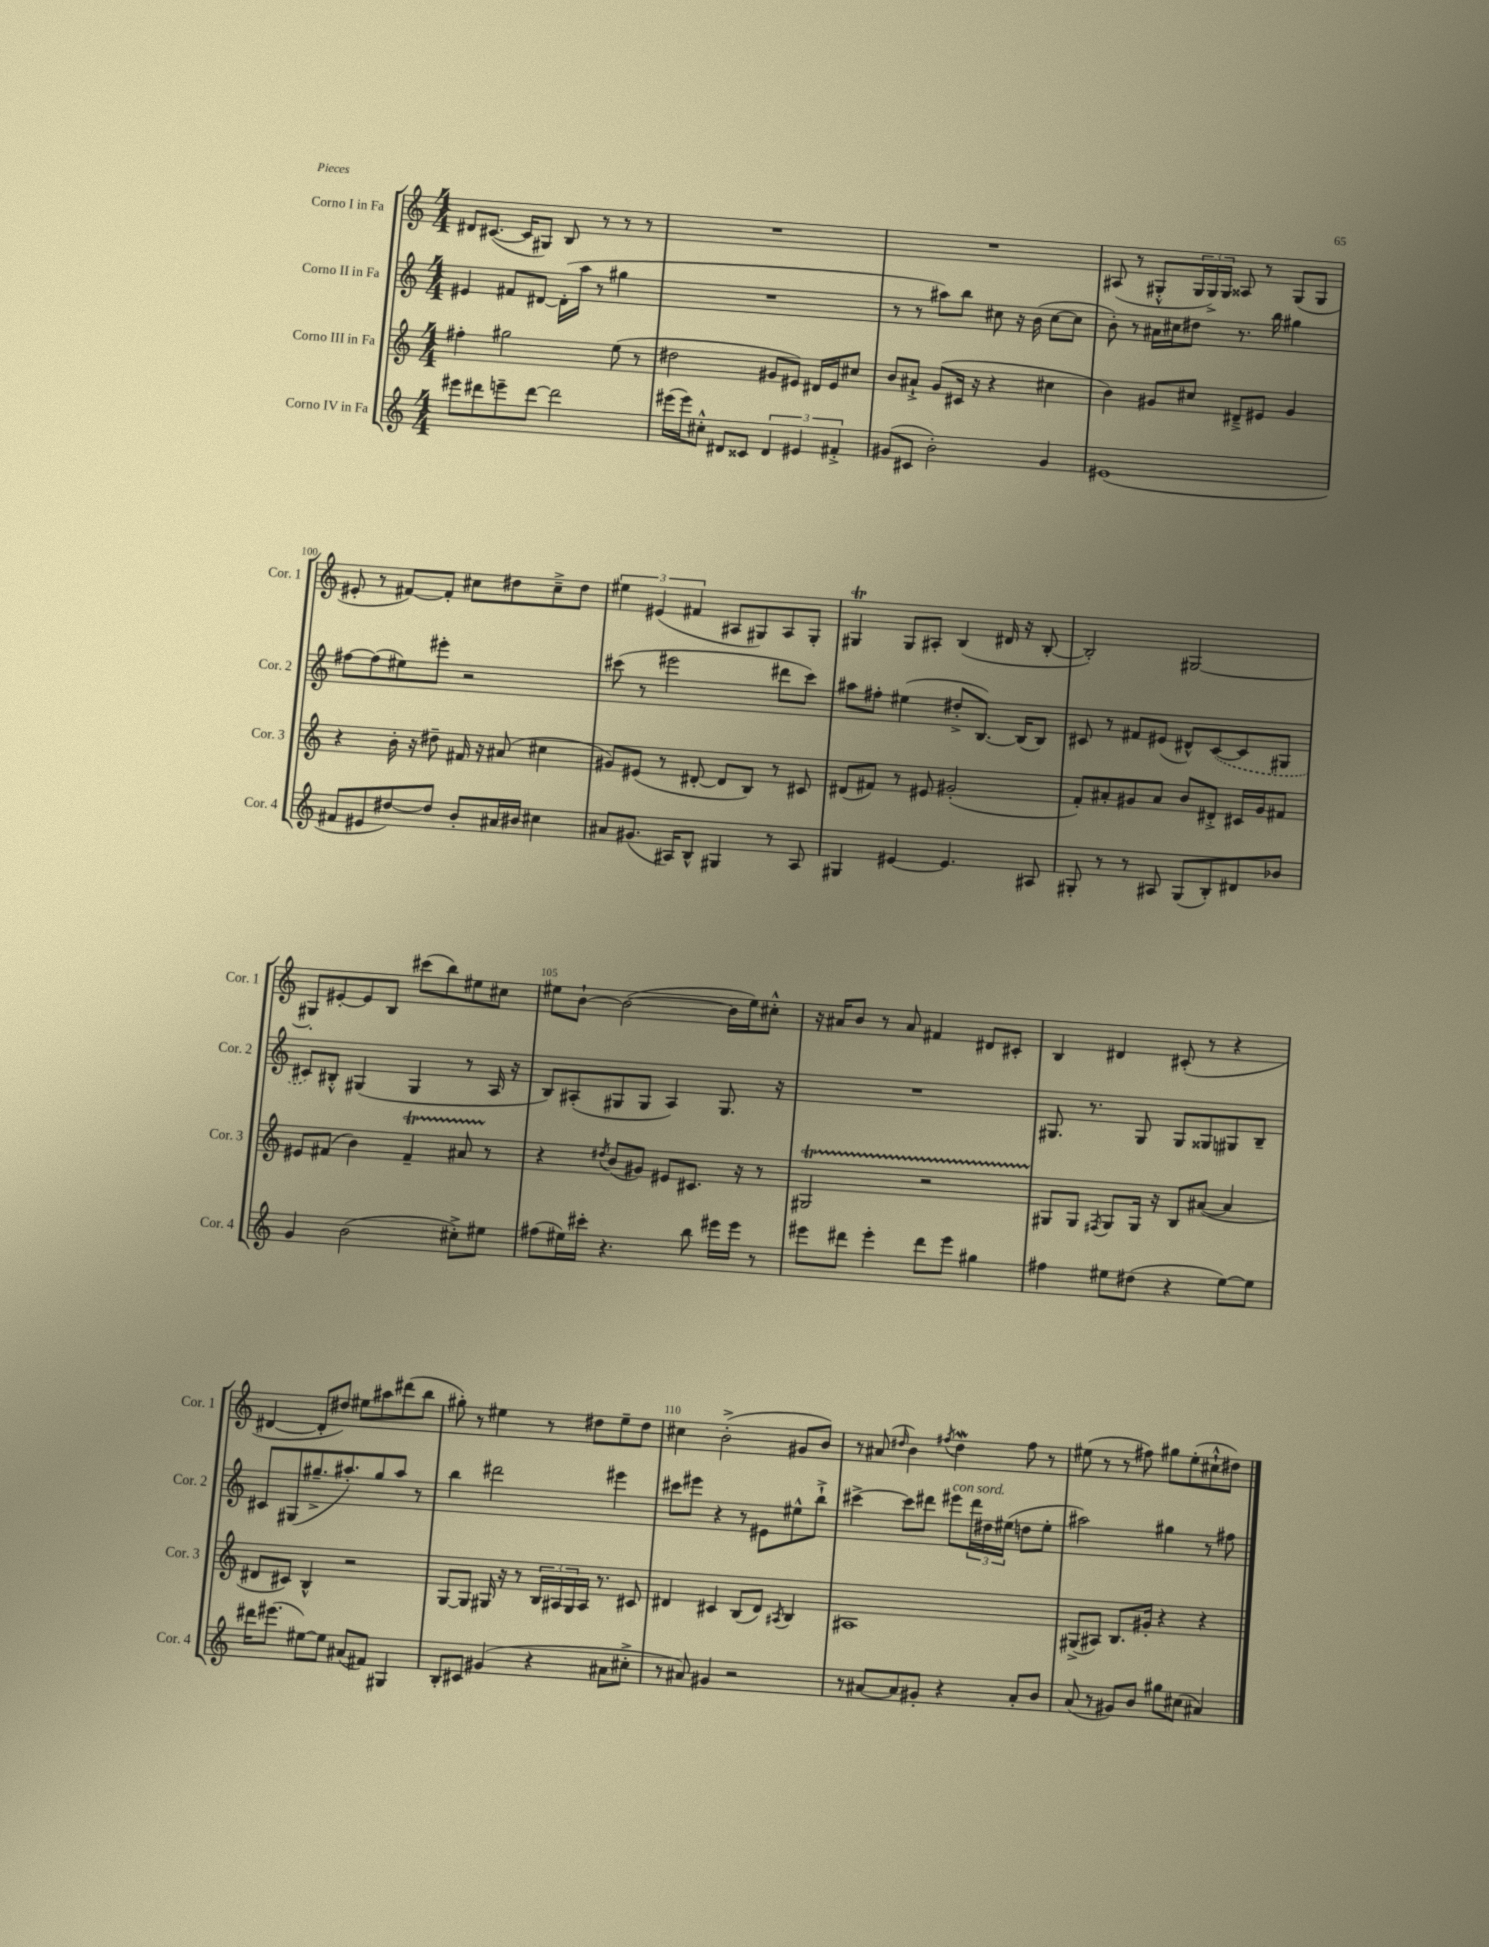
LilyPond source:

<<
\new StaffGroup <<
\new Staff = "s0" \with { instrumentName = "Corno I in Fa" shortInstrumentName = "Cor. 1" } {
    \clef treble \key c \major \numericTimeSignature \time 4/4
    dis'8 cis'8.~( cis'16 gis8) b8 r8 r8 r8 |
    R1 |
    R1 |
    ais8( r8 gis8-.-^ \tuplet 3/2 { gis16 gis16->) gis16 } aisis8 r8 gis8( gis8 |
    eis'8-. r8 fis'8~) fis'8-. cis''8 dis''8 cis''8---> dis''8 |
    \tuplet 3/2 { eis''4 eis'4( fis'4 } ais8 gis8) ais8 gis8-. |
    gis4\trill gis8 ais8-. b4( dis'16 r16 b8~-. |
    b2-.) gis2~ |
    gis8-. eis'8~-. eis'8 b8 cis'''8( b''8) eis''8 cis''8 |
    eis''8 b'8~-! b'2~( b'16 eis''16) cis''8-.-^ |
    r16 ais'16 b'8 r8 ais'8 fis'4 dis'8 cis'8-. |
    b4 dis'4 cis'8-.( r8 r4 |
    dis'4~ dis'8-. dis''8) eis''8 ais''8 dis'''8( b''8 |
    gis''8-.) r8 eis''4 r8 dis''8 eis''8-- dis''8 |
    cis''4 b'2-.->( gis'8 b'8) |
    r8 ais'8( \grace { dis''16 } b'4) \acciaccatura { fis''8 } dis''4\mordent fis''8 r8 |
    eis''8( r8 r8 fis''8) gis''8 eis''8-.( cis''8-!-^ dis''8) \bar "|." |
}
\new Staff = "s1" \with { instrumentName = "Corno II in Fa" shortInstrumentName = "Cor. 2" } {
    \clef treble \key c \major \numericTimeSignature \time 4/4
    eis'4 fis'8 dis'8~ dis'16-.( a''16 r8 gis''4 |
    R1 |
    r8 r8 ais''8) b''8 cis''8 r16 b'16( cis''8~ cis''8 |
    b'8-.) r8 ais'16 cis''16 dis''8 r8. b''16 gis''4 |
    fis''8~ fis''8( eis''8) eis'''8-. r2 |
    cis'''8( r8 eis'''2 dis'''8 cis'''8) |
    ais''8 fis''8-. eis''4( dis''8-.-> b8.~) b16( b8) |
    cis'8 r8 fis'8 eis'8( dis'8-^) \once \slurDashed cis'8~( cis'8 gis8 |
    cis'8) bis8-.-^ gis4( gis4 r8 a16 r16 |
    b8) ais8-.( gis8 gis8 ais4) gis8. r16 |
    R1 |
    gis8. r8. gis8 gis8 gisis8 gis8 b8-- |
    cis'8 gis8( gis''8.---> ais''8.-.) gis''8 ais''8 r8 |
    b''4 dis'''2 eis'''4 |
    cis'''8 eis'''8 r4 r8 eis'8 eis''8-^ b''8-!-> |
    cis'''4~-> cis'''8 dis'''8 eis'''8^\markup { \italic "con sord." } \tuplet 3/2 { dis'''16 dis''16 eis''16( } d''8 eis''8-. |
    ais''2) gis''4 r8 fis''8 \bar "|." |
}
\new Staff = "s2" \with { instrumentName = "Corno III in Fa" shortInstrumentName = "Cor. 3" } {
    \clef treble \key c \major \numericTimeSignature \time 4/4
    fis''4-. gis''2 e''8( r8 |
    dis''2 gis'8 eis'8) dis'16 eis'16 cis''8 |
    b'8 ais'8-!-> g'8( cis'16 r16 r4 cis''4 |
    b'4) gis'8 cis''8 dis'8---> eis'8 gis'4 |
    r4 b'16-. r16 dis''8-- fis'16 r16 ais'8( cis''4 |
    gis'8) eis'8( r8 dis'8~-. dis'8 b8) r8 cis'8 |
    dis'8( fis'8) r8 eis'8 gis'2-.( |
    f'8-.) ais'8-. gis'8 ais'8 b'8 dis'8-.-> cis'16 gis'16 fis'8 |
    eis'8 fis'8( b'4) fis'4--\startTrillSpan ais'8 r8\stopTrillSpan |
    r4 \acciaccatura { dis''8 } b'8( gis'8) eis'8 cis'8. r16 r8 |
    gis2\startTrillSpan r2 |
    gis8\stopTrillSpan gis8 \acciaccatura { fis8 } gis8 gis16 r16 b8 ais'8~( ais'4 |
    dis'8 cis'8) b4-^ r2 |
    g8~ g8 gis16 r16 r8 \tuplet 3/2 { b16 ais16 gis16 } ais16 r8. cis'8 |
    dis'4 cis'4 b8( dis'8) \acciaccatura { ais8 } b4 |
    ais1 |
    gis8->( ais8) b8. gis'16-. r4 r4 \bar "|." |
}
\new Staff = "s3" \with { instrumentName = "Corno IV in Fa" shortInstrumentName = "Cor. 4" } {
    \clef treble \key c \major \numericTimeSignature \time 4/4
    eis'''8 dis'''8 e'''8-- dis'''8~ dis'''2 |
    eis'''16( eis'''16) cis''8-.-^ dis'8 cisis'8 \tuplet 3/2 { dis'4 eis'4 fis'4-.-> } |
    gis'8( cis'8 b'2-.) gis'4 |
    eis'1( |
    fis'8 eis'8 dis''8~) dis''8 b'8-. ais'16 bis'16 cis''4 |
    ais'8 gis'8.( ais16) b8-^ gis4 r8 ais8 |
    gis4 eis'4~ eis'4. ais8 |
    gis8-. r8 r8 ais8 gis8( b8-.) dis'8 bes'8 |
    g'4 b'2( cis''8-.->) eis''8 |
    fis''8( eis''16) cis'''16-. r4. b''8 eis'''16 eis'''16 r8 |
    eis'''8 dis'''8 eis'''4-. dis'''8 eis'''8 gis''4 |
    fis''4 eis''8 dis''8( r4 eis''8~) eis''8 |
    dis'''16 eis'''8.( eis''8~) eis''8 ais'8( fis'8) gis4 |
    b8-. cis'8 gis'4( r4 ais'8 cis''8-.-> |
    r8 ais'8) gis'4 r2 |
    r8 ais'8~ ais'8 gis'8-. r4 ais'8-. b'8 |
    a'8( r8 gis'8) b'8 gis''8 cis''8( ais'4) \bar "|." |
}
>>
>>
\layout { \context { \Score currentBarNumber = #96 \override BarNumber.break-visibility = ##(#f #t #t) barNumberVisibility = #(every-nth-bar-number-visible 5) } }
